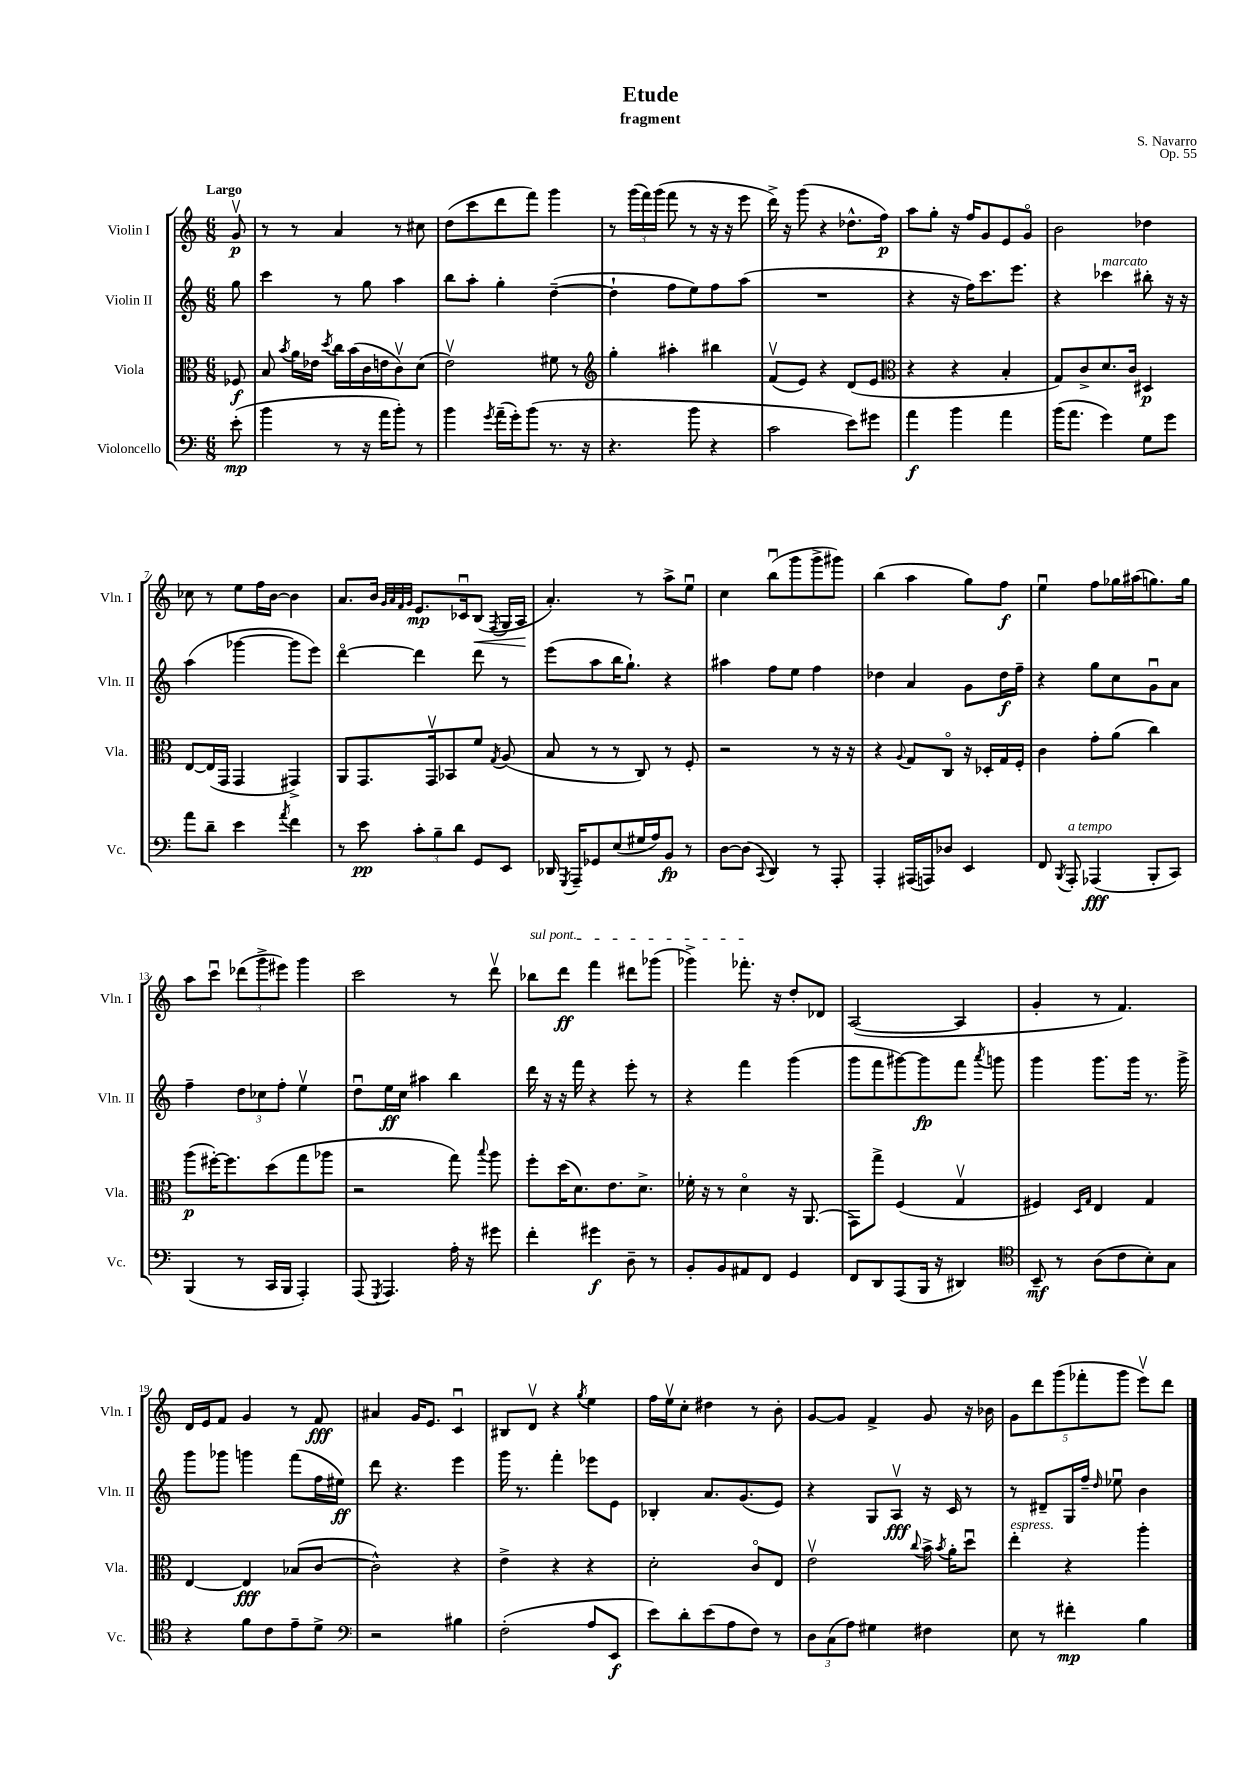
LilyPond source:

\header { title = "Etude" composer = "S. Navarro" subtitle = "fragment" opus = "Op. 55" }
<<
\new StaffGroup <<
\new Staff = "s0" \with { instrumentName = "Violin I" shortInstrumentName = "Vln. I" } {
    \clef treble \key c \major \numericTimeSignature \time 6/8 \partial 8 \tempo "Largo"
    \autoBeamOff g'8\upbow\p |
    r8 r8 a'4 r8 cis''8 |
    d''8[( c'''8 d'''8 f'''8]) g'''4 |
    r8 \tuplet 3/2 { g'''16[( f'''16) g'''16]( } f'''8 r8 r16 r16 e'''8 |
    d'''16->) r16 g'''8( r4 des''8.[-^ f''16]\p) |
    a''8[ g''8]-. r16 f''16[ g'8 e'8 g'8]\flageolet |
    b'2 des''4 |
    ces''8 r8 e''8[ f''16 b'16]~ b'4 |
    a'8.[ b'16] \grace { g'32[ a'32 f'32 g'32] } e'8.[\mp ces'16\downbow b8]\<( \acciaccatura { f8 } g16[ a16]\! |
    a'4.-.) r8 a''8[-> e''8]\downbow |
    c''4 b''8[\downbow( g'''8 g'''8-> gis'''8]) |
    b''4( a''4 g''8[) f''8]\f |
    e''4\downbow f''8[ ges''16 ais''16( g''8.) g''16] |
    a''8[ c'''8]\downbow \tuplet 3/2 { des'''8[( g'''8-> eis'''8]) } g'''4 |
    c'''2 r8 d'''8\upbow |
    \once \override TextSpanner.bound-details.left.text = \markup { \italic "sul pont." } bes''8[\startTextSpan d'''8]\ff f'''4 dis'''8[ ges'''8]( |
    ges'''4->) fes'''8.-.\stopTextSpan r16 d''8[-. des'8] |
    a2~( a4 |
    g'4-. r8 f'4.) |
    d'16[ e'16 f'8] g'4 r8 f'8\fff |
    ais'4 g'16[ e'8.] c'4\downbow |
    bis8[ d'8]\upbow r4 \acciaccatura { g''8 } e''4 |
    f''16[ e''16\upbow c''8]-. dis''4 r8 b'8-. |
    g'8[~ g'8] f'4-> g'8 r16 bes'16 |
    \tuplet 5/4 { g'8[ d'''8 g'''8( fes'''8-. g'''8] } e'''8[\upbow) d'''8] \bar "|." |
}
\new Staff = "s1" \with { instrumentName = "Violin II" shortInstrumentName = "Vln. II" } {
    \clef treble \key c \major \numericTimeSignature \time 6/8 \partial 8
    \autoBeamOff g''8 |
    c'''4 r8 g''8 a''4 |
    b''8[ a''8]-. g''4-. d''4~--( |
    d''4-! f''8[ e''8) f''8 a''8]( |
    R2. |
    r4 r16 f''16[) c'''8. e'''8.] |
    r4 ces'''4^\markup { \italic "marcato" } bis''8-. r16 r16 |
    a''4( ges'''4~ ges'''8[ e'''8]) |
    d'''4~\flageolet d'''4 d'''8 r8 |
    e'''8[( a''8 b''16 g''8.]-!) r4 |
    ais''4 f''8[ e''8] f''4 |
    des''4 a'4 g'8[ des''16\f f''16]-- |
    r4 g''8[ c''8 g'8\downbow a'8] |
    f''4-- \tuplet 3/2 { d''8[ ces''8 f''8]-. } e''4\upbow |
    d''8[\downbow e''16\ff c''16] ais''4 b''4 |
    d'''16 r16 r16 f'''16 r4 e'''8-. r8 |
    r4 f'''4 g'''4( |
    g'''8[ f'''8 gis'''8~) gis'''8\fp f'''8] \acciaccatura { a'''8 } g'''8 |
    g'''4 g'''8.[ g'''16] r8. g'''16-> |
    g'''8[ ges'''8] g'''4 f'''8[( f''16 eis''16]\ff) |
    d'''8 r4. e'''4 |
    g'''16 r8. f'''4-. ees'''8[ e'8] |
    bes4-. a'8.[ g'8.( e'8]) |
    r4 g8[ a8]\upbow\fff r16 c'16 r8 |
    r8 dis'8[-- g16 f''16]-- \grace { d''16 } ees''8\downbow b'4 \bar "|." |
}
\new Staff = "s2" \with { instrumentName = "Viola" shortInstrumentName = "Vla." } {
    \clef alto \key c \major \numericTimeSignature \time 6/8 \partial 8
    \autoBeamOff fes8\f |
    b8 \acciaccatura { b'8 } a'16[ ees'16] \acciaccatura { d''8 } c''16[ b'16( c'16 e'16 c'8\upbow) d'8]( |
    e'2\upbow) fis'8 r8 |
    \clef treble g''4-. ais''4-. bis''4 |
    f'8[\upbow( e'8]) r4 d'8[( e'8] |
    \clef alto r4 r4 b4-. |
    g8[) c'8-> d'8. c'16] dis4\p |
    e8[~ e16( g,16] g,4 gis,4->) |
    a,8[ g,8. g,16\upbow bes,8 f'8] \acciaccatura { g8 } a8( |
    b8 r8 r8 c8) r8 f8-. |
    r2 r8 r16 r16 |
    r4 \appoggiatura { a8 } g8[ c8]\flageolet r16 des16[-. g16 f16]-. |
    c'4 g'8[-. a'8]( c''4) |
    a''8[\p( fis''16~-.) fis''8. d''8( g''8 aes''8] |
    r2 g''8) \appoggiatura { b''8 } a''8 |
    f''8[-. d''16( d'8.) e'8. d'8.]-> |
    fes'16-. r16 r8 d'4\flageolet r16 a,8.( |
    g,8[) g''8]-> f4( g4\upbow |
    fis4) \grace { d16[ g16] } e4 g4 |
    e4~ e4\fff bes8[( c'8]~ |
    c'2-^) r4 |
    e'4-> r4 r4 |
    d'2-. c'8[\flageolet e8] |
    e'2\upbow \appoggiatura { c''8 } b'16-> \acciaccatura { b'8 } a'16[-. d''8]\downbow |
    e''4-.^\markup { \italic "espress." } r4 a''4-. \bar "|." |
}
\new Staff = "s3" \with { instrumentName = "Violoncello" shortInstrumentName = "Vc." } {
    \clef bass \key c \major \numericTimeSignature \time 6/8 \partial 8
    \autoBeamOff e'8-.\mp( |
    b'4 r8 r16 a'16[ b'8]-.) r8 |
    b'4 \acciaccatura { g'8 } a'16[--( g'16-.) b'8]( r8. r16 |
    r4. b'8 r4 |
    c'2 e'8[) gis'8] |
    a'4\f b'4 a'4 |
    b'16[( a'8.] g'4) g8[ g'8] |
    a'8[ d'8]-- e'4 \acciaccatura { a'8 } f'4 |
    r8 e'8\pp \tuplet 3/2 { c'8[-. b8-- d'8] } g,8[ e,8] |
    des,16 \acciaccatura { g,,8 } a,,16[-- ges,8 e8( gis16 a16) b,8]\fp r8 |
    d8[~ d8]( \appoggiatura { c,8 } d,4) r8 a,,8-. |
    a,,4-. ais,,16[( a,,16) des8] e,4 |
    f,8 \acciaccatura { b,,8 } a,,8-.^\markup { \italic "a tempo" } aes,,4\fff( b,,8[-. c,8]) |
    b,,4( r8 c,16[ b,,16] a,,4-.) |
    a,,8( \acciaccatura { g,,8 } a,,4.) a16-. r16 gis'8 |
    f'4-. gis'4\f d8-- r8 |
    b,8[-. b,8 ais,8 f,8] g,4 |
    f,8[ d,8 a,,8( b,,16] r16 dis,4) |
    \clef tenor b,8--\mf r8 a8[( c'8 b8-.) g8] |
    r4 f'8[ c'8 e'8-- d'8]-> |
    \clef bass r2 bis4 |
    f2-.( a8[ e,8]\f |
    e'8[) d'8-. e'8( a8 f8]) r8 |
    \tuplet 3/2 { d8[ c8( a8]) } gis4 fis4 |
    e8 r8 fis'4-.\mp b4 \bar "|." |
}
>>
>>
